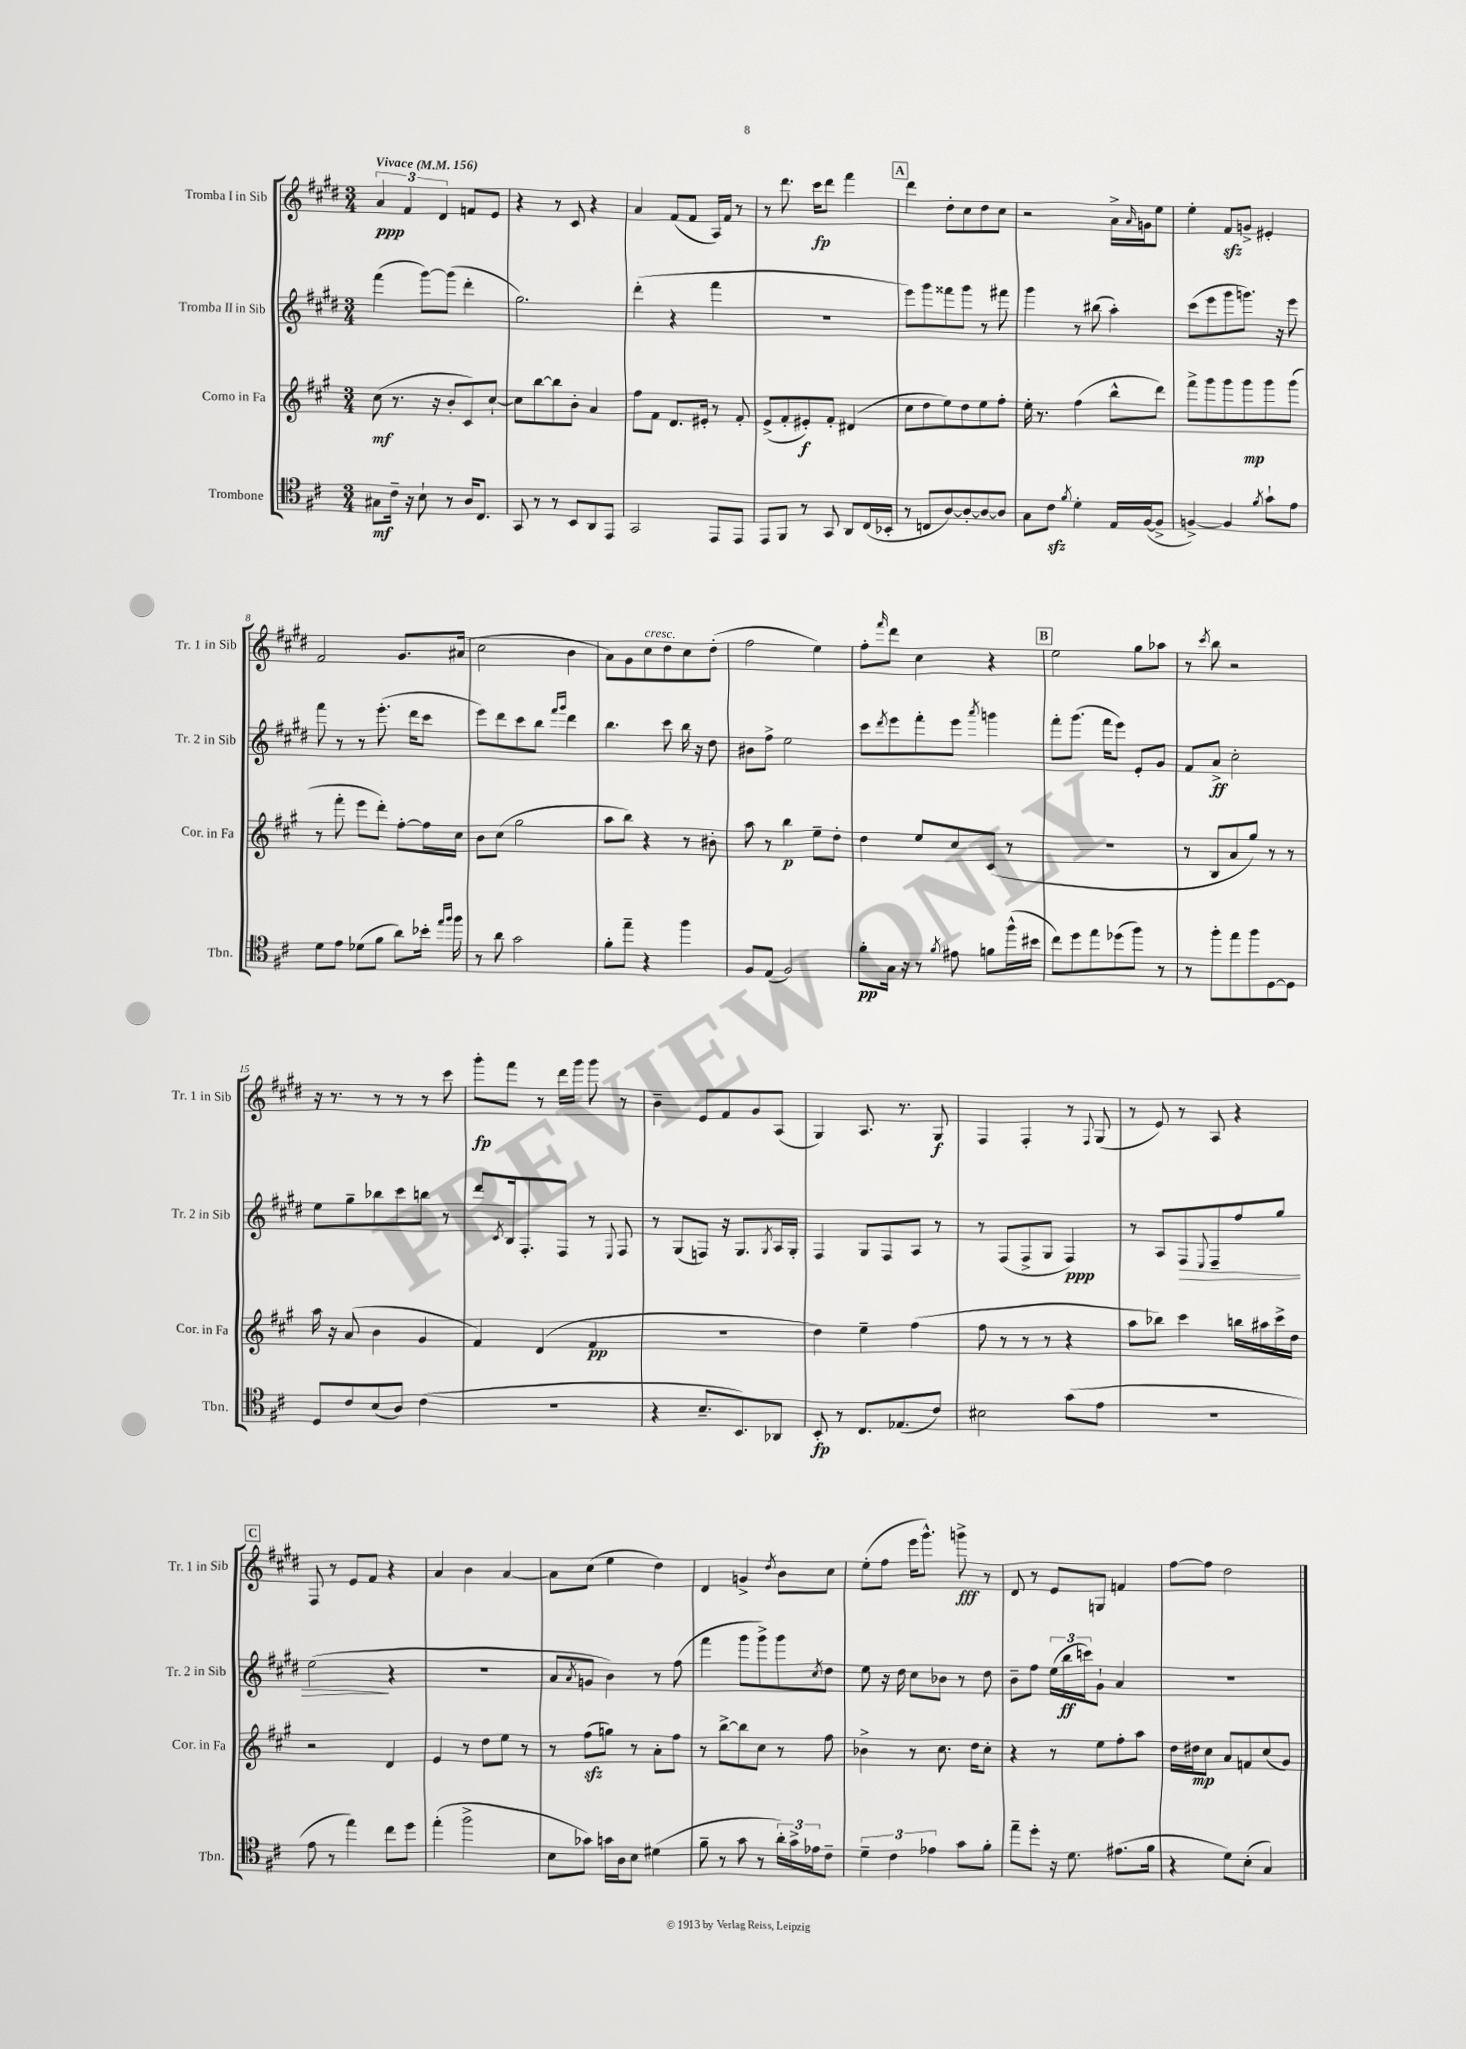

**kern	**dynam	**kern	**dynam	**kern	**dynam	**kern	**dynam
*part4	*part4	*part3	*part3	*part2	*part2	*part1	*part1
*staff4	*staff4	*staff3	*staff3	*staff2	*staff2	*staff1	*staff1
*I"Trombone	*	*I"Corno in Fa	*	*I"Tromba II in Sib	*	*I"Tromba I in Sib	*
*I'Tbn.	*	*I'Cor. in Fa	*	*I'Tr. 2 in Sib	*	*I'Tr. 1 in Sib	*
*clefC4	*	*clefG2	*	*clefG2	*	*clefG2	*
*k[f#c#]	*	*k[f#c#g#]	*	*k[f#c#g#d#]	*	*k[f#c#g#d#]	*
*M3/4	*	*M3/4	*	*M3/4	*	*M3/4	*
*MM156	*	*MM156	*	*MM156	*	*MM156	*
=1	=1	=1	=1	=1	=1	=1	=1
!	!	!	!	!	!	!LO:TX:a:B:t=Vivace	!
8G#X\L	mf	(8cc#\	mf	(4fff#\	.	6a/	ppp
16c#~\Jk	.	8.r	.	.	.	.	.
.	.	.	.	.	.	6f#/	.
16r	.	.	.	.	.	.	.
8B`\	.	.	.	[8ggg#\L)	.	.	.
.	.	16r	.	.	.	.	.
.	.	.	.	.	.	6d#/	.
8r	.	8b'/L	.	(8ggg#\J]	.	.	.
16A/KL	.	8c#/)	.	4ddd#'\	.	8fn/L	.
8.C#/J	.	.	.	.	.	.	.
.	.	[8cc#`/J	.	.	.	8e/J	.
=2	=2	=2	=2	=2	=2	=2	=2
8GG/	.	8cc#\L]	.	2.gg#\)	.	4r	.
8r	.	[8bb\	.	.	.	.	.
8r	.	8bb\]	.	.	.	8r	.
8BB/L	.	8b'\J	.	.	.	8c#/	.
8AA/	.	4a/	.	.	.	4r	.
8EE/J	.	.	.	.	.	.	.
=3	=3	=3	=3	=3	=3	=3	=3
2GG/	.	8ff#\L	.	(4ddd#'\	.	4a/	.
.	.	8f#\J	.	.	.	.	.
.	.	8.d/L	.	4r	.	(8f#/L	.
.	.	.	.	.	.	8f#/J	.
.	.	16e#X'/Jk	.	.	.	.	.
8EE/L	.	8r	.	4fff#\	.	16A/LL)	.
.	.	.	.	.	.	16f#/JJ	.
8EE/J	.	8f#'/	.	.	.	8r	.
=4	=4	=4	=4	=4	=4	=4	=4
8EE/L	.	(8e^/L	.	2.r	.	8r	.
8FF#/J	.	8f#'/	.	.	.	8.ddd#\	.
8r	.	8e#X'/)	f	.	.	.	.
.	.	.	.	.	.	16ccc#\KL	fp
8GG/	.	8f#'/J	.	.	.	8ddd#\J	.
8AA/L	.	(4d#X/	.	.	.	4fff#\	.
(16C#/L	.	.	.	.	.	.	.
16BB-X'/JJ	.	.	.	.	.	.	.
!!LO:REH:place=s1:t=A
=5	=5	=5	=5	=5	=5	=5	=5
8r	.	8cc#\L	.	8eee\L)	.	4ddd#\	.
8Cn/L	.	8dd\	.	8ggg#\	.	.	.
[8A/)	.	8ee\)	.	8fff##X\	.	8dd#'\L	.
8A'/_	.	8dd\	.	8ggg#\J	.	8cc#\	.
8A/_	.	8ee\	.	8r	.	8dd#\	.
8A/J]	.	8ff#'\J	.	8fff#X\	.	8cc#\J	.
=6	=6	=6	=6	=6	=6	=6	=6
8G\L	.	16ee'\	.	4ggg#\	.	2r	.
.	.	8.r	.	.	.	.	.
8c#zz\J	.	.	.	.	.	.	.
8qf#/	.	.	.	.	.	.	.
4d'\	.	(4ff#\	.	8r	.	.	.
.	.	.	.	(8bb#X\	.	.	.
16E/LL	.	8bb^^\L	.	4aa'\)	.	16a^\LL	.
.	.	.	.	.	.	16qqa/	.
([16F#/J	.	.	.	.	.	16gn\J	.
8F#^/J]	.	8ddd\J)	.	.	.	8ee\J	.
=7	=7	=7	=7	=7	=7	=7	=7
[4Fn^/)	.	8fff#^\L	.	(8ccc#\L	.	4ee'\	.
.	.	8ggg#\	.	8eee\	.	.	.
4F/]	.	8ggg#\	.	8ggg#\	.	8f#zz/L	.
.	.	8ggg#\	mp	8.gggn\J)	.	8gn^/J	.
8qf#/	.	.	.	.	.	.	.
8g`\L	.	8ggg#\	.	.	.	4e#X'/	.
.	.	.	.	16r	.	.	.
8e\J	.	(8ggg#\J	.	8eee\	.	.	.
!!LO:LB:g=z
=8	=8	=8	=8	=8	=8	=8	=8
8d\L	.	8r	.	8fff#\	.	2f#/	.
8e\J	.	8fff#'\	.	8r	.	.	.
(8d-X\L	.	8eee\L	.	8r	.	.	.
8f#\J	.	8ddd'\J)	.	(8.eee'\	.	.	.
8a\L)	.	[8ff#'\L	.	.	.	8.g#/L	.
.	.	.	.	16ddd#\KL	.	.	.
16b-X'\Jk	.	16ff#\L]	.	8ccc#\J	.	.	.
16qqee/LL	.	.	.	.	.	.	.
16qqff#/JJ	.	.	.	.	.	.	.
16ff#\	.	16cc#\JJ	.	.	.	(16a#X/Jk	.
=9	=9	=9	=9	=9	=9	=9	=9
8r	.	8b\L	.	8eee\L)	.	2cc#\	.
8a\	.	(8cc#\J	.	8ddd#\	.	.	.
2g\	.	2gg#\	.	8ccc#\	.	.	.
.	.	.	.	8bb\J	.	.	.
.	.	.	.	16qqfff#/LL	.	.	.
.	.	.	.	16qqggg#/JJ	.	.	.
.	.	.	.	4ddd#\	.	4b\	.
=10	=10	=10	=10	=10	=10	=10	=10
8f#'\L	.	8aa\L	.	4.bb\	.	8a\L)	.
8ee~\J	.	8bb\J)	.	.	.	8g#\	.
!	!	!	!	!	!	!LO:TX:a:i:t=cresc.	!
4r	.	4r	.	.	.	8cc#\	.
.	.	.	.	8ccc#\	.	8dd#\	.
4ff#\	.	8r	.	16bb\	.	8cc#\	.
.	.	.	.	16r	.	.	.
.	.	8b#X'\	.	8dd#\	.	(8dd#'\J	.
=11	=11	=11	=11	=11	=11	=11	=11
8F#/L	.	8aa\	.	8b#X\L	.	2ff#\	.
(8E/J	.	8r	.	8ff#^\J	.	.	.
2F#/)	.	4bb\	p	2ee\	.	.	.
.	.	8ee~\L	.	.	.	4ee\)	.
.	.	8dd'\J	.	.	.	.	.
=12	=12	=12	=12	=12	=12	=12	=12
8f#'\L	pp	4dd\	.	8ccc#\L	.	8ff#'\L	.
.	.	.	.	8qddd#/	.	16qqfff#/	.
16G\Jk	.	.	.	8eee\	.	8ddd#\J	.
16r	.	.	.	.	.	.	.
8r	.	8ee/L	.	8fff#'\	.	4cc#\	.
8qf#/	.	.	.	.	.	.	.
8e#X\	.	8cc#/	.	8eee\J	.	.	.
.	.	.	.	8qaaa/	.	.	.
8fn\L	.	(8c#/J	.	4gggn\	.	4r	.
(16ff#^^\L	.	8r	.	.	.	.	.
16b#X\JJ	.	.	.	.	.	.	.
!!LO:REH:place=s1:t=B
=13	=13	=13	=13	=13	=13	=13	=13
8cc#\L)	.	2.r	.	8fff#'\L	.	2ee\	.
8dd\	.	.	.	(8.ggg#\J	.	.	.
8ee\	.	.	.	.	.	.	.
.	.	.	.	16fff#\KL	.	.	.
(8dd-X\	.	.	.	8eee\J)	.	.	.
8ff#\J)	.	.	.	8e'/L	.	8gg#\L	.
8r	.	.	.	8g#/J	.	8aa-X\J	.
=14	=14	=14	=14	=14	=14	=14	=14
8r	.	8r	.	8f#/L	.	8r	.
.	.	.	.	.	.	8qccc#/	.
8ff#'\L	.	8B/L	.	8a^/J	ff	8bb\	.
8ee\	.	8a/	.	2cc#'\	.	2r	.
8ff#\	.	8gg#/J)	.	.	.	.	.
[8D\	.	8r	.	.	.	.	.
8D\J]	.	8r	.	.	.	.	.
!!LO:LB:g=z
=15	=15	=15	=15	=15	=15	=15	=15
8D/L	.	16aa\	.	8ee\L	.	16r	.
.	.	16r	.	.	.	8.r	.
8c#/	.	(8a/	.	8gg#~\	.	.	.
(8B/	.	4b\	.	8bb-X\	.	8r	.
8A/J)	.	.	.	8ccc#\	.	8r	.
(4c#\	.	4g#/	.	8bbn\J	.	8r	.
.	.	.	.	8r	.	8ccc#\	.
=16	=16	=16	=16	=16	=16	=16	=16
2.r	.	4f#/)	.	8ddd#/L	.	8ggg#'\L	fp
.	.	.	.	8qc#/	.	.	.
.	.	.	.	16B/k	.	8fff#\J	.
.	.	.	.	8.F#'/	.	.	.
.	.	(4d/	.	.	.	8r	.
.	.	.	.	8F#/J	.	16ddd#\LL	.
.	.	.	.	.	.	16ggg#\JJ	.
.	.	4f#/	pp	8r	.	8ggg#\	.
.	.	.	.	8qqE/	.	.	.
.	.	.	.	8F#/	.	8r	.
=17	=17	=17	=17	=17	=17	=17	=17
4r	.	2.r	.	8r	.	4b~\	.
.	.	.	.	(8G#/L	.	.	.
8.B~/L	.	.	.	8Fn/J)	.	8e/L	.
.	.	.	.	16r	.	8f#/	.
8.BB/)	.	.	.	8.G#/L	.	.	.
.	.	.	.	.	.	8g#/	.
.	.	.	.	8qG#/	.	.	.
8AA-X/J	.	.	.	16A/L	.	(8A/J	.
.	.	.	.	16G#'/JJ	.	.	.
=18	=18	=18	=18	=18	=18	=18	=18
8BB'/	fp	4dd\)	.	4F#/	.	4G#/)	.
8r	.	.	.	.	.	.	.
8.C#/L	.	4ee~\	.	8G#/L	.	8.A/	.
.	.	.	.	8F#/	.	.	.
(8.E-X/	.	.	.	.	.	8.r	.
.	.	(4ff#\	.	8A/J	.	.	.
8c#/J)	.	.	.	8r	.	8G#/	f
=19	=19	=19	=19	=19	=19	=19	=19
2B#X\	.	8ff#\	.	8r	.	4F#/	.
.	.	8r	.	(8F#/L	.	.	.
.	.	8r	.	8F#^/	.	4F#'/	.
.	.	8r	.	8G#/J	.	.	.
(8g\L	.	4r	.	4F#/)	ppp	8r	.
.	.	.	.	.	.	8qqF#/	.
8e\J	.	.	.	.	.	(8G#/	.
=20	=20	=20	=20	=20	=20	=20	=20
2.r	.	8aa\L	.	8r	.	8r	.
.	.	8bb-X\J)	.	8A/L	.	8e/)	.
!	!	!	!	!	!LO:HP:b	!	!
.	.	4ccc#\	.	8F#/	>	8r	.
.	.	.	.	8qqE/	.	.	.
.	.	.	.	8F#~/	.	8A/	.
.	.	16bbn\LL	.	8ff#/	.	4r	.
.	.	16aa#X\	.	.	.	.	.
.	.	16ccc#^\	.	8gg#/J	.	.	.
.	.	16dd\JJ	.	.	.	.	.
!!LO:LB:g=z
!!LO:REH:place=s1:t=C
=21	=21	=21	=21	=21	=21	=21	=21
8e\	.	2r	.	(2ee\	.	8F#/	.
8r	.	.	.	.	.	8r	.
4ee\)	.	.	.	.	.	8e/L	.
.	.	.	.	.	.	8f#/J	.
8cc#\L	.	4d/	.	4r	]	4r	.
8dd\J	.	.	.	.	.	.	.
=22	=22	=22	=22	=22	=22	=22	=22
(4ee'\	.	4e/	.	2.r	.	4a/	.
2ff#^\	.	8r	.	.	.	4b\	.
.	.	8dd\L	.	.	.	.	.
.	.	8ee\J	.	.	.	[4a/	.
.	.	8r	.	.	.	.	.
=23	=23	=23	=23	=23	=23	=23	=23
8B\L	.	8r	.	8a/L	.	8a\L]	.
.	.	.	.	8qa/	.	.	.
8g-X\J)	.	(8ff#zz\L	.	8gn/J	.	(8cc#\J	.
16gn\LL	.	8ggn\J)	.	4b\)	.	4ee\	.
16A\J	.	.	.	.	.	.	.
8B\J	.	8r	.	.	.	.	.
(4d#X\	.	8a'\L	.	8r	.	4dd#\)	.
.	.	8ff#\J	.	(8ff#\	.	.	.
=24	=24	=24	=24	=24	=24	=24	=24
8f#~\	.	8r	.	4fff#\	.	4d#/	.
8r	.	[8bb^\L	.	.	.	.	.
8g\	.	8bb\]	.	8ggg#\L	.	4gn^/	.
8r	.	8cc#\J	.	8ggg#^\)	.	.	.
.	.	.	.	.	.	8qdd#/	.
24a'\LL)	.	8r	.	8ggg#\	.	8b\L	.
24g^\	.	.	.	.	.	.	.
24e-X\J	.	.	.	.	.	.	.
.	.	.	.	8qcc#/	.	.	.
8c#~\J	.	8ff#\	.	8dd#\J	.	8cc#\J	.
=25	=25	=25	=25	=25	=25	=25	=25
6d~\	.	4b-X^\	.	8ee\	.	(8ee'\L	.
.	.	.	.	16r	.	8ff#\J	.
6c#\	.	.	.	.	.	.	.
.	.	.	.	16dd#\	.	.	.
.	.	8r	.	8cc#\L	.	16eee\KL	.
.	.	.	.	.	.	8.ggg#^^\J)	.
6e-X\	.	.	.	.	.	.	.
.	.	8.cc#\	.	8b-X\J	.	.	.
8g\L	.	.	.	8r	.	8gggn^\	fff
.	.	16dd\KL	.	.	.	.	.
8f#'\J	.	8cc#'\J	.	8dd#\	.	8r	.
=26	=26	=26	=26	=26	=26	=26	=26
8ee~\L	.	4r	.	8b~\L	.	8d#/	.
8dd'\J	.	.	.	8ff#\J	.	8r	.
16r	.	8r	.	(24ee\LL	.	8e/L	.
.	.	.	.	24bb\	ff	.	.
8.d\	.	.	.	.	.	.	.
.	.	.	.	24cccn\J)	.	.	.
.	.	8ee\L	.	8g#`\J	.	8Gn/J	.
(8.e#X\L	.	8ff#'\	.	4a/	.	4fn/	.
.	.	8aa\J	.	.	.	.	.
16f#\Jk	.	.	.	.	.	.	.
=27	=27	=27	=27	=27	=27	=27	=27
4r	.	16dd\LL	.	2.r	.	[8ff#\L	.
.	.	16dd#X\J	mp	.	.	.	.
.	.	8cc#\J	.	.	.	8ff#\J]	.
8d\L)	.	8a/L	.	.	.	2dd#\	.
(8B'\J	.	8fn/	.	.	.	.	.
4G/)	.	(8cc#/	.	.	.	.	.
.	.	8g#/J)	.	.	.	.	.
==	==	==	==	==	==	==	==
*-	*-	*-	*-	*-	*-	*-	*-
